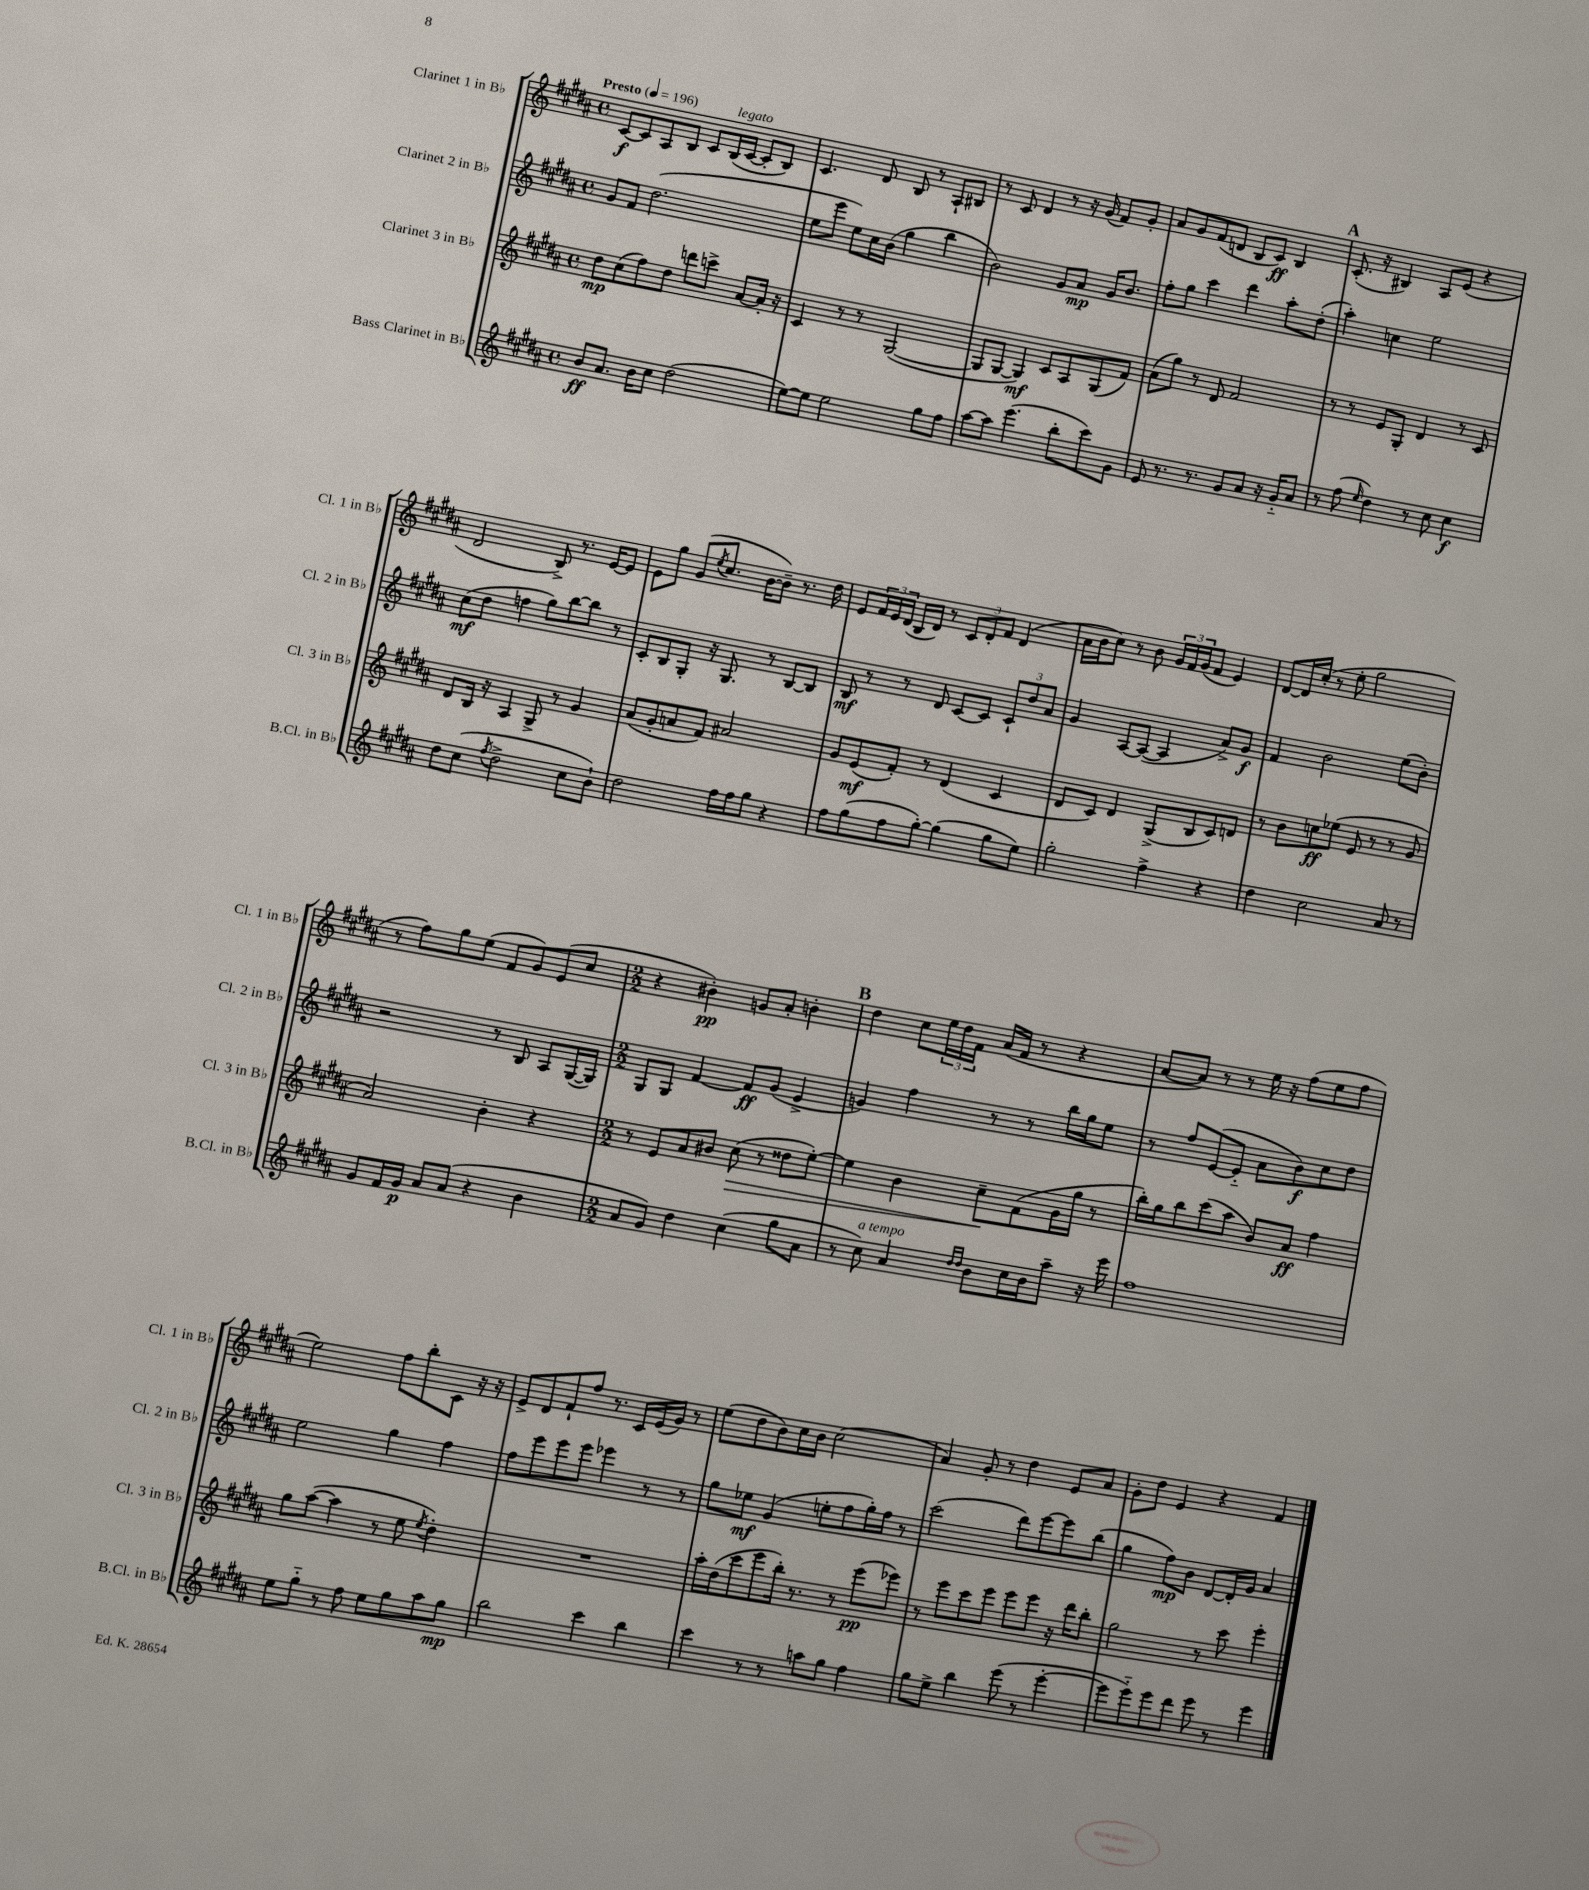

**kern	**kern	**kern	**kern
*staff4	*staff3	*staff2	*staff1
*clefG2	*clefG2	*clefG2	*clefG2
*k[f#c#g#d#a#]	*k[f#c#g#d#a#]	*k[f#c#g#d#a#]	*k[f#c#g#d#a#]
*M4/4	*M4/4	*M4/4	*M4/4
*met(c)	*met(c)	*met(c)	*met(c)
*MM196	*MM196	*MM196	*MM196
8b/L	8dd#\L	8g#/L	[8c#/L
8.a#/J	(8cc#\	8f#/J	8c#/]
.	8ff#\)	(2.dd#\	8A#/
16b\LK	.	.	.
8cc#\J	8dd#\J	.	8B/J
(2dd#\	8ddd\L	.	8c#/L
.	8ccc^\J	.	(16B/L
.	.	.	[16c#/JJ
.	[8a#/L	.	8c#'/]L
.	16a#'/]Jk	.	8B/J)
.	16r	.	.
=	=	=	=
[8ee\L)	4c#/	8ee\L	4.c#/
8ee\]J	.	8eee\J	.
2ee\	8r	8ee\L)	.
.	8r	16cc#\L	8d#/
.	.	(16b\JJ	.
.	([2G#/	4gg#\	8B/
.	.	.	8r
8gg#\L	.	4bb\	8A#`/L
8ff#\J	.	.	8B#/J
=	=	=	=
[8aa#\L	8G#/]L	2b\)	8r
8aa#\]J	[8G#/J	.	8c#/
(4.eee\	4G#/])	.	4d#/
.	8c#/L	8g#/L	8r
8bb'\L	8A#/	8a#/J	16r
.	.	.	(16g#/
8ccc#\)	(8G#/	16g#/LK	8f#/L)
.	.	8.b/J	.
8g#\J	8f#/J)	.	8g#'/J
=	=	=	=
8e/	(8a#\L	8ff#'\L	8a#/L
8.r	8gg#\J)	8gg#\J	8g#/
.	8r	4ccc#\	(8f#/
8.r	.	.	.
.	8d#/	.	8d/J
8g#/L	2f#/	4ddd#\	8B/L
8a#/J	.	.	8c#/J)
16r	.	8aa#'\L	4B/
16g#'~/LK	.	.	.
8a#/J	.	(8dd#'\J	.
=	=	=	=
8r	8r	4aa#'\)	(8.c#'/
(8ff#\	8r	.	.
.	.	.	16r
16qqee/	.	.	.
4dd#\)	8e/L	4cc\	4B#/)
.	8G#'/J	.	.
8r	4d#/	2ee\	8A#/L
8cc#\	.	.	(8e/J
4cc#\	8r	.	4r
.	8c#/	.	.
=	=	=	=
8dd#\L	8d#/L	(8cc#\L	2d#/
(8cc#\J	16B/Jk	8dd#\J	.
.	16r	.	.
8qff#/	.	.	.
2dd#^\	4A#/	4ff\	.
.	8G#^/	8gg#\L)	8B^/)
.	8r	[8bb\	8.r
8cc#\L	4g#/	8bb\]J	.
.	.	.	[16e/LK
8b`\J)	.	8r	8e/]J
=	=	=	=
2dd#\	(8a#/L	8c#'/L	8e\L
.	8g#'/	8B/	8gg#\J
.	8a/	8G#'/J	(8g#/L
.	.	.	8qee/
.	8f#/J)	16r	8.cc#/J
.	.	8.G#/	.
16ff#\LL	2a#/	.	.
16ff#\J	.	.	[16b\LK
8gg#\J	.	8r	8b~\]J)
4r	.	[8B/L	8.r
.	.	8B/]J	.
.	.	.	16dd#\
=	=	=	=
8ff#\L	8g#/L	8B/	8e/L
(8gg#\	(8e/	8r	24f#/L
.	.	.	24e/
.	.	.	(24d#/JJ
8ff#\	8f#'/J)	8r	16B/LL
.	.	.	16d#/JJ)
[8gg#'\J)	8r	8d#/	8r
(4gg#\]	(4d#/	[8c#/L	12c#/L
.	.	.	12d#'/
.	.	8c#/]J	.
.	.	.	12f#/J
8gg#\L	4c#/	12c#`/L	(4d#/
.	.	12dd#/	.
8ee\J)	.	.	.
.	.	12a#/J	.
=	=	=	=
2gg#'\	8d#/L	4g#/	16a#\LL
.	.	.	16b\J
.	8c#/J)	.	8cc#\J)
.	4d#/	[8A#/L	8r
.	.	(8A#/_J	8b\
4ff#^\	(8G#^/L	4A#/]	24g#/LL
.	.	.	24f#/
.	.	.	(24g#/J
.	8B/	.	8f#/J
4r	8c#/)	8a#^/L)	4e/)
.	8d/J	8g#/J	.
=	=	=	=
4dd#\	8r	4f#/	[8d#/L
.	8b\L	.	16d#/]L
.	.	.	(16cc#'/JJ
2cc#\	8cc\	2b\	8r
.	(8ee-\J	.	8ee'\
.	8e/	.	2gg#\
.	8r	.	.
8a#/	8r	(8ee\L	.
8r	8g#/	8b'\J)	.
=	=	=	=
8g#/L	2a#/)	2r	8r
16f#/L	.	.	8ff#\L)
16g#/JJ	.	.	.
8a#/L	.	.	8gg#\
(8a#/J	.	.	(8ee\J
4r	4b'\	8r	8f#/L
.	.	8B/	8g#/)
4b\	4r	8A#/L	(8e/
.	.	([16G#/L	8cc#/J
.	.	16G#/]JJ)	.
=	=	=	=
*M2/2	*M2/2	*M2/2	*M2/2
8a#/L	8r	8G#/L	4r
8g#/J)	8e/L	8G#/J	.
4dd#\	8a#/	[4f#/	4b#'\)
.	8b#/J	.	.
(4cc#\	(8cc#\	8f#/]L	8g/L
.	8r	(8g#/J	8a#'/J
8gg#\L	8dd##\L	4e^/	4b'\
8a#\J	[8ee'\J)	.	.
=	=	=	=
8r	4ee\]	4g/)	4dd#\
8cc#\)	.	.	.
4a#/	4b\	4ff#\	8cc#\L
.	.	.	24ee\L
.	.	.	24dd#\
.	.	.	24f#\JJ
16qqdd#/LL	.	.	.
16qqdd#/JJ	.	.	.
8b\L	8cc#~\L	8r	(16a#/LL
.	.	.	16f#/JJ
16cc#\L	(8f#\	8r	8r
16b\J	.	.	.
8aa#~\J	16g#\L	16bb\LL	4r
.	16gg#\JJ	16gg#\J	.
16r	8r	8ee\J	.
16eee\	.	.	.
=	=	=	=
1ff#	16bb'\LL)	8r	[8a#/L
.	16gg#\J	.	.
.	8bb\	8ff#/L	8a#/]J)
.	(8ccc#\	([8e/	8r
.	8aa#\J	8e'~/]J	8r
.	8b/L)	8a#\L	16ee\
.	.	.	16r
.	8a#/J	8b\)	(8ff#\L
.	4ff#\	8cc#\	8ee\
.	.	8dd#\J	8ff#\J
=	=	=	=
8ee\L	8gg#\L	2ee\	2ee\)
8gg#'~\J	([8aa#\J	.	.
8r	4aa#\]	.	.
8ff#\	.	.	.
8ee\L	8r	4gg#\	8ff#\L
8gg#\	8ee\	.	8bb'\
.	8qee/	.	.
8aa#\	4dd#'\)	4ff#\	8c#\J
8gg#\J	.	.	16r
.	.	.	16r
=	=	=	=
2bb\	1r	8ff#\L	8e^/L
.	.	8eee\	8d#/
.	.	8eee\	8f#`/
.	.	8eee\J	8ff#/J
4ccc#\	.	4eee-\	8.r
.	.	.	16c#/LL
4bb\	.	8r	(16e/
.	.	.	16g#/JJ)
.	.	8r	8r
=	=	=	=
4ccc#\	16aa#'\LL	8gg#\L	(8ee\L
.	(16dd#\J	.	.
.	8ccc#\	8ee-\J	8dd#\
8r	8eee\	(4g#/	8b\)
8r	16bb'\Jk)	.	16cc#\L
.	8.r	.	16b\JJ
8aa\L	.	8ee'\L	(2cc#\
8gg#\J	8r	8ff#\	.
4ff#\	(8eee\L	16gg#'\L)	.
.	.	16ff#\JJ	.
.	8eee-\J)	8r	.
=	=	=	=
8gg#\L	8r	(2ccc#\	4a#/)
8ee^\J	8eee\L	.	.
4bb\	8ccc#\	.	8g#'/
.	8eee\J	.	8r
(8eee\	8eee\L	8ddd#\L)	4dd#\
8r	8eee\J	[8eee\	.
[4eee'\	16r	8eee\]	8e/L
.	16ddd#\LK	.	.
.	8bb'\J	(8bb\J	8a#/J
=	=	=	=
8eee\]L	2gg#\	4gg#\	8g#'\L
8eee'~\)	.	.	8dd#\J
8eee\	.	8ff#\L)	4e/
8ddd#\J	.	8b\J	.
8eee\	8r	[8d#/L	4r
8r	8ccc#\	16d#'/]L	.
.	.	16g#/JJ	.
4eee\	4eee'\	4a#/	4f#/
==	==	==	==
*-	*-	*-	*-
